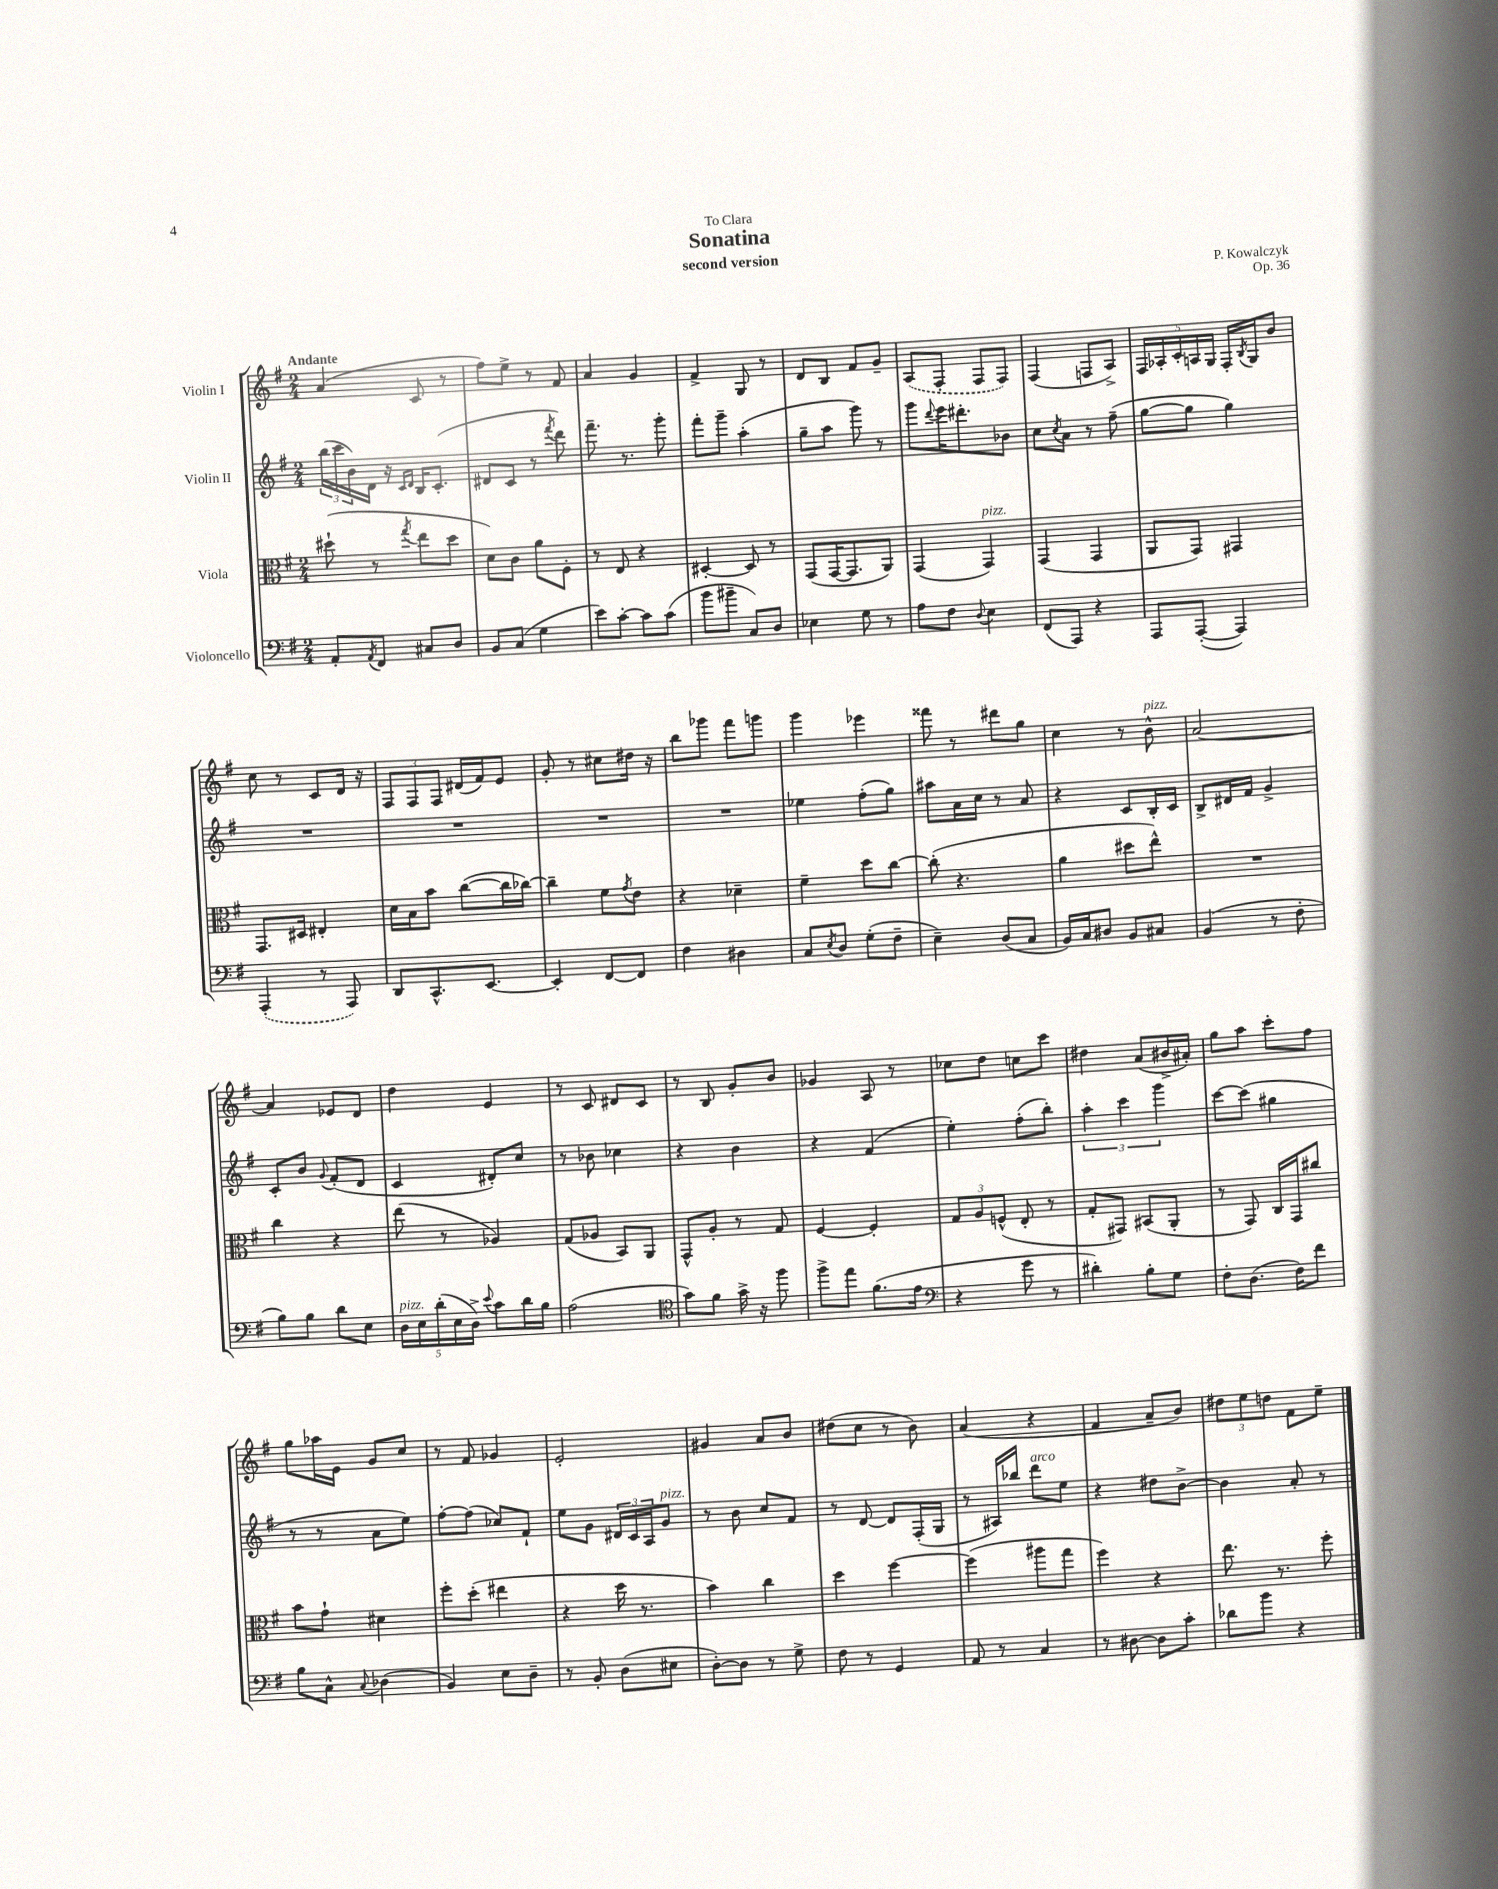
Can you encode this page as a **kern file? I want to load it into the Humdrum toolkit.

**kern	**kern	**kern	**kern
*staff4	*staff3	*staff2	*staff1
*clefF4	*clefC3	*clefG2	*clefG2
*k[f#]	*k[f#]	*k[f#]	*k[f#]
*M2/4	*M2/4	*M2/4	*M2/4
8AA'/L	(8dd#`\	(24bb\LL	(4a/
.	.	24ccc\	.
.	.	24b\)	.
8qAA/	.	.	.
8FF#/J	8r	16d\JJ	.
.	.	16r	.
.	.	16qqc/LL	.
.	8qgg/	16qqd/JJ	.
8C#/L	8ee\L	16B/LK	8c/
.	.	(8.c'/J	.
8D/J	8dd#\J	.	8r
=	=	=	=
8BB/L	8d\L)	8d#/L	8ff#\L)
(8C/J	8c\J	8c/J	8ee^\J
4G\	8a\L	8r	8r
.	.	8qfff#/	.
.	8F#'\J	8ddd\)	8f#/
=	=	=	=
8e\L)	8r	8.fff#~\	4a/
[8c'\J	8E/	.	.
.	.	8.r	.
8c\]L	4r	.	4g/
(8c\J	.	8ggg'\	.
=	=	=	=
8b\L	[4D#'/	8fff#'\L	4f#^/
8b#~\J	.	8ggg~\J	.
8C/L)	8D#/]	(4aa'\	8G/
8D/J	8r	.	8r
=	=	=	=
4E-\	(8GG/L	8gg~\L	8d/L
.	[16GG/K	8aa\J	8B/J
.	8.GG/]	.	.
8G\	.	8ggg\)	8f#/L
8r	8AA/J)	8r	8g~/J
=	=	=	=
8A\L	(4GG/	8ggg\L	(8A/L
.	.	8qqddd/	.
8F#\J	.	16eee\K	8F#'/J
.	.	8.ddd#'\	.
8qqD/	.	.	.
4E\	4GG/)	.	8F#/L
.	.	8b-\J	8F#/J)
=	=	=	=
(8FF#/L	(4GG/	8cc\L	(4F#/
.	.	8qcc/	.
8AAA/J)	.	8a\J	.
4r	4GG/	8r	8F/L
.	.	(8ff#~\	8A^/J)
=	=	=	=
8AAA/L	8AA/L	[8gg\L	20F#/LL
.	.	.	20A-'/
.	.	.	20c'/
([8AAA'/J	8GG/J)	8gg\]J	.
.	.	.	20A/
.	.	.	20G/JJ
4AAA/])	4GG#/	4gg\)	16F#'/LL
.	.	.	8qB/
.	.	.	16G/J
.	.	.	8b/J
=	=	=	=
(4AAA'/	8.GG/L	2r	8cc\
.	.	.	8r
.	16D#/Jk	.	.
8r	4E#'/	.	8c/L
8AAA/)	.	.	16d/Jk
.	.	.	16r
=	=	=	=
8DD/L	16d\LL	2r	12F#/L
.	16B\J	.	.
.	.	.	12F#/
8.CC^^/	8b\J	.	.
.	.	.	12F#/J
.	([8cc\L	.	(16d#/LL
[8.EE/J	.	.	16f#/J)
.	16cc\]L	.	8e/J
.	[16cc-\JJ)	.	.
=	=	=	=
4EE'/]	4cc-~\]	2r	8g'/
.	.	.	8r
[8FF#/L	8f#\L	.	8cc#\L
.	8qg/	.	.
8FF#/]J	8e\J	.	16dd#\Jk
.	.	.	16r
=	=	=	=
4F#\	4r	2r	8bb\L
.	.	.	8ggg-\J
4D#\	4d-~\	.	8fff#\L
.	.	.	8ggg\J
=	=	=	=
8C/L	4f#~\	4ee-\	4ggg\
8qE/	.	.	.
8D/J	.	.	.
(8G'\L	8dd\L	(8ff#'\L	4eee-\
8F#~\J	[8cc\J	8gg\J)	.
=	=	=	=
4E~\)	(8cc'\]	8aa#\L	8fff##\
.	4.r	16a\L	8r
.	.	16cc\JJ	.
(8D/L	.	8r	8ddd#\L
8C/J	.	8a/	8gg\J
=	=	=	=
16BB/LL)	4a\	4r	4cc\
16C/J	.	.	.
8D#/J	.	.	.
8BB/L	8dd#\L	8c/L	8r
8C#/J	8ee^^\J)	16B'/L	8b^^\
.	.	16c/JJ	.
=	=	=	=
(4BB/	2r	8B^/L	[2a/
.	.	16d#/L	.
.	.	16f#/JJ	.
8r	.	4g^/	.
8F#'\	.	.	.
=	=	=	=
8B\L)	4cc\	8c'/L	4a/]
8B\J	.	8b/J	.
.	.	8qqg/	.
8d\L	4r	(8f#'/L	8e-/L
8E\J	.	8d/J	8d/J
=	=	=	=
20D\LL	(8ee\	4c/	4dd\
20E\	.	.	.
(20d'\	.	.	.
.	8r	.	.
20E\	.	.	.
20D^\JJ)	.	.	.
8qqe/	.	.	.
8c\L	4A-/)	8d#'/L)	4e/
16d\L	.	8cc/J	.
16B\JJ	.	.	.
=	=	=	=
(2A\	(8G/L	8r	8r
.	8A-/J	8b-\	8c/
.	8BB/L)	4cc-\	8d#/L
.	8AA/J	.	8c/J
=	=	=	=
*clefC4	*	*	*
8g\L)	8GG^^/L	4r	8r
8f#\J	8A'/J	.	8B/
16g^\	8r	4b\	8g'/L
16r	.	.	.
8ff#\	8G/	.	8b/J
=	=	=	=
8ff#^\L	[4F#/	4r	4g-/
8ee\J	.	.	.
(8.f#\L	4F#'/]	(4f#/	8A/
.	.	.	8r
16e\Jk	.	.	.
=	=	=	=
*clefF4	*	*	*
4r	12G/L	4ee'\)	8cc-\L
.	12A/	.	.
.	.	.	8dd\J
.	(12F^^/J	.	.
8g\	8E'/	(8ff#'\L	8cc\L
8r	8r	8bb'\J)	8ccc\J
=	=	=	=
4d#'\)	8G'/L	6aa'\	4dd#\
.	8GG#/J)	.	.
.	.	6ccc\	.
8B'\L	(8BB#/L	.	(8a/L
.	.	6ggg\	.
8G\J	8AA'/J	.	16b#^/L
.	.	.	16a#'/JJ)
=	=	=	=
8F#'\L	8r	[8ccc\L	8gg\L
(8.D\J	8GG/)	(8ccc\]J	8aa\J
.	16C/LL	4gg#\	8ccc'\L
16F#\LK)	16GG/J	.	.
8f#\J	8cc#/J	.	8ff#\J
=	=	=	=
8B\L	8b\L	8r	8gg\L
8C^^\J	8g`\J	8r	16aa-\L
.	.	.	16e\JJ
8qqC/	.	.	.
(4D-\	4d#\	8a\L	8g/L
.	.	8ee\J)	8cc/J
=	=	=	=
4BB/)	8ff#'\L	[8ff#'\L	8r
.	(8dd'\J	(8ff#\]J	8f#/
8E\L	4ee#\	8cc-/L)	4g-/
8D~\J	.	8f#`/J	.
=	=	=	=
8r	4r	8ee\L	2e'/
8BB'/	.	8g\J	.
(8D\L	16dd\	24d#/LL	.
.	.	24c/	.
.	8.r	.	.
.	.	24A/J	.
8E#\J	.	8g/J	.
=	=	=	=
[8D'\L)	4b\)	8r	4g#/
8D\]J	.	8b\	.
8r	4cc\	8cc/L	8a/L
8G^\	.	8f#/J	8b/J
=	=	=	=
8F#\	4dd\	8r	(8dd#\L
8r	.	[8d/	8cc\J
4GG/	[4ff#\	8d/]L	8r
.	.	(16F#'/L	8b\)
.	.	16G/JJ	.
=	=	=	=
8AA/	(4ff#\]	8r	(4a/
8r	.	16A#/LL)	.
.	.	16bb-/JJ	.
4C/	8aa#\L	8ddd\L	4r
.	8gg\J	8ee\J	.
=	=	=	=
8r	4ff#\)	4r	4f#/
[8D#\	.	.	.
8D#\]L	4r	8dd#\L	8a~/L
8c'\J	.	[8b^\J	8b/J)
=	=	=	=
8d-\L	8.ee\	4b\]	12dd#\L
.	.	.	12ee\
8b\J	.	.	.
.	.	.	12dd\J
.	8.r	.	.
4r	.	8a'/	8f#\L
.	8ff#'\	8r	8ee~\J
==	==	==	==
*-	*-	*-	*-
